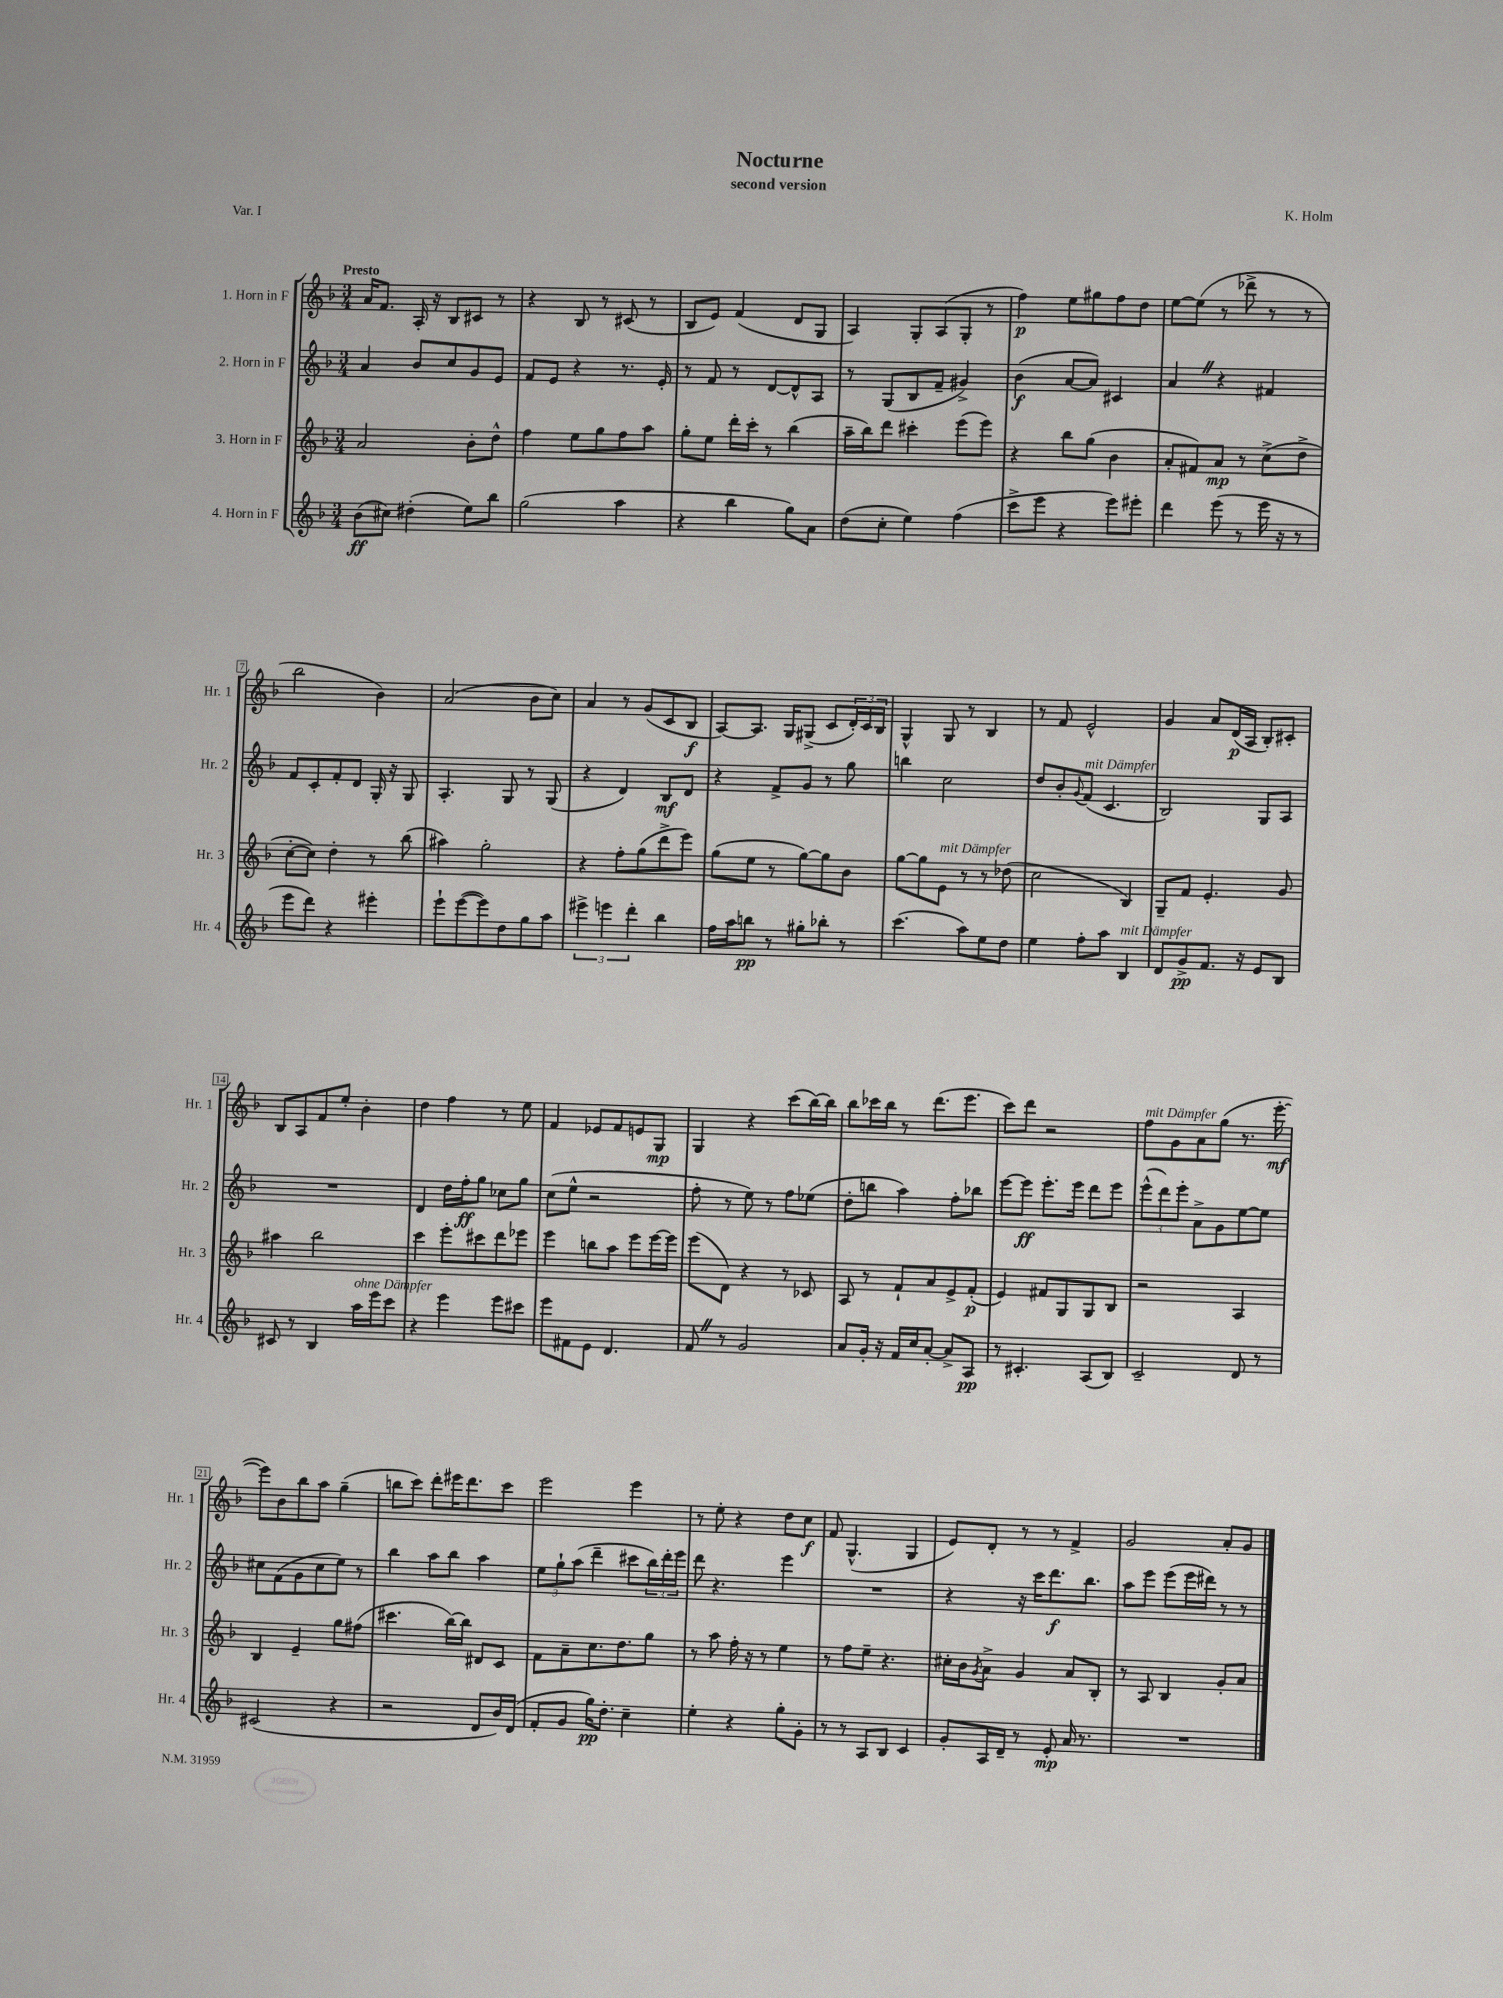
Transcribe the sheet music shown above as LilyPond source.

\header { title = "Nocturne" composer = "K. Holm" subtitle = "second version" piece = "Var. I" }
<<
\new StaffGroup <<
\new Staff = "s0" \with { instrumentName = "1. Horn in F" shortInstrumentName = "Hr. 1" } {
    \clef treble \key f \major \numericTimeSignature \time 3/4 \tempo "Presto"
    a'16 f'8. a16-. r16 bes8 cis'8 r8 |
    r4 bes8 r8 cis'8( r8 |
    bes8 e'8) f'4( d'8 g8 |
    a4) g8-. a8( g8-. r8 |
    f''4\p) e''8 gis''8 f''8 d''8 |
    e''8~ e''8( r8 des'''8-> r8 r8 |
    bes''2 bes'4) |
    a'2( bes'8 c''8) |
    a'4 r8 g'8( c'8 bes8\f |
    a8~) a8. g16 gis8->( c'8 \tuplet 3/2 { d'16-.) c'16 bes16 } |
    g4-^ g8 r8 bes4 |
    r8 f'8 e'2-^ |
    g'4 a'8 d'16\p( a16 bes8-.) cis'8-. |
    bes8 a8 f'8 e''8-. bes'4-. |
    d''4 f''4 r8 e''8 |
    f'4 ees'8 f'8 e'8 g8\mp |
    g4 r4 c'''8( bes''16~) bes''16 |
    bes''8 ces'''16 bes''16 r8 d'''8.( e'''8. |
    c'''8) d'''8 r2 |
    f''8^\markup { \italic "mit Dämpfer" } g'8 a'8 g''8( r8. e'''16~-.\mf |
    e'''8) bes'8 bes''8 a''8 g''4--( |
    b''8 c'''8) d'''8-. eis'''16 d'''8. c'''8 |
    e'''2 e'''4 |
    r8 e''8-. r4 d''8 c''8\f |
    f'8 g4.-^( g4 |
    e'8) d'8-. r8 r8 f'4-> |
    g'2 a'8-. g'8 \bar "|." |
}
\new Staff = "s1" \with { instrumentName = "2. Horn in F" shortInstrumentName = "Hr. 2" } {
    \clef treble \key f \major \numericTimeSignature \time 3/4
    a'4 bes'8 c''8 g'8 e'8 |
    f'8 e'8 r4 r8. e'16-. |
    r8 f'8 r8 d'8~ d'8-^ a8 |
    r8 g8( bes8 f'8-- gis'4->) |
    bes'4\f( a'8~ a'8) cis'4 |
    a'4 \once \override BreathingSign.text = \markup { \musicglyph "scripts.caesura.straight" } \breathe r4 fis'4 |
    f'8 c'8-. f'8-. d'8 g16-. r16 g8 |
    a4.-. g8 r8 g8( |
    r4 d'4) bes8\mf d'8 |
    r4 f'8-> g'8 r8 g''8 |
    b''4 c''2 |
    d''8 bes'8-. \appoggiatura { g'8 } f'8^\markup { \italic "mit Dämpfer" }( c'4. |
    bes2) g8 a8 |
    R2. |
    d'4 d''16 f''16-.\ff g''8 ces''8 g''8 |
    c''8( e''8-^ r2 |
    f''8-. r8 e''8) r8 f''8 ees''8( |
    d''8-. b''8 a''4) f''8-. bes''8 |
    e'''8~ e'''8\ff e'''8.-. e'''16 d'''8 e'''8 |
    \tuplet 3/2 { e'''8-^( d'''8) e'''8-. } a'8-> g'8 e''8~ e''8 |
    cis''8 f'8( g'8 cis''8 e''8) r8 |
    bes''4 a''8 bes''8 a''4 |
    \tuplet 3/2 { e''8 g''8-! a''8( } d'''4-- cis'''8 \tuplet 3/2 { bes''16) d'''16-. e'''16 } |
    d'''8 r4. e'''4 |
    R2. |
    r4 r16 c'''16 d'''8.\f bes''8. |
    a''8 e'''8 e'''8( e'''16 dis'''16) r8 r8 \bar "|." |
}
\new Staff = "s2" \with { instrumentName = "3. Horn in F" shortInstrumentName = "Hr. 3" } {
    \clef treble \key f \major \numericTimeSignature \time 3/4
    a'2 bes'8-. d''8-^ |
    f''4 e''8 g''8 f''8 a''8 |
    g''8-. e''8 d'''16-. c'''16-. r8 bes''4( |
    a''16-- bes''16) d'''8 cis'''4-. e'''8( e'''8) |
    r4 bes''8 g''8( bes'4 |
    a'8-. fis'8) a'8\mp r8 c''8->( d''8-> |
    c''8~-. c''8) d''4-. r8 bes''8( |
    ais''4) g''2-. |
    r4 f''8-. g''8( d'''8-> e'''8) |
    g''8( e''8 r8 g''8~) g''8 bes'8 |
    g''8~ g''8 e'8^\markup { \italic "mit Dämpfer" } r8 r8 des''8( |
    c''2 bes4) |
    g8-- f'8 e'4.-. g'8 |
    ais''4 bes''2 |
    c'''4 e'''8-. cis'''8 d'''8 ees'''8 |
    e'''4 b''8 a''8 e'''8 e'''16~ e'''16 |
    e'''8( d'8) r4 r8 ces'8 |
    a8 r8 f'8-! a'8 e'8-> f'8-.\p( |
    e'4) fis'8 g8 g8 bes8 |
    r2 a4 |
    bes4 e'4-- g''8 fis''8( |
    cis'''4. bes''16~) bes''16 dis'8 c'8 |
    f'8 a'8-- c''8. d''8. g''8 |
    r8 a''8 f''16-. r16 r8 e''4 |
    r8 f''8 e''8-- r4. |
    cis''16-. bes'16 \acciaccatura { g'8 } a'8-> g'4 a'8 bes8-. |
    r8 a8 bes4 g'8-. a'8 \bar "|." |
}
\new Staff = "s3" \with { instrumentName = "4. Horn in F" shortInstrumentName = "Hr. 4" } {
    \clef treble \key f \major \numericTimeSignature \time 3/4
    bes'8\ff( cis''8) dis''4-.( e''8) bes''8 |
    g''2( a''4 |
    r4 bes''4 g''8) a'8 |
    d''8( c''8-. e''4) f''4( |
    c'''8-> e'''8 r4 e'''8) eis'''8-. |
    d'''4 e'''8( r8 e'''16 r16 r8 |
    e'''8 d'''8) r4 eis'''4-. |
    e'''8-! e'''8~( e'''8) d''8 g''8 a''8 |
    \tuplet 3/2 { eis'''4-> e'''4 d'''4-. } bes''4 |
    f''16 a''16 b''8\pp r8 gis''8-. bes''8-. r8 |
    c'''4.( a''8) e''8 d''8 |
    e''4 f''8-. a''8 bes4^\markup { \italic "mit Dämpfer" } |
    d'8 g'8->\pp f'8. r16 e'8 bes8 |
    cis'8 r8 bes4 a''16^\markup { \italic "ohne Dämpfer" } e'''16 c'''8 |
    r4 e'''4 e'''8 cis'''8 |
    e'''8 fis'8 e'8 d'4. |
    f'8 \once \override BreathingSign.text = \markup { \musicglyph "scripts.caesura.straight" } \breathe r8 g'2 |
    a'8 g'16-. r16 f'16 c''16 a'8~-. a'8-> a8\pp |
    r8 cis'4.-. a8( bes8) |
    c'2-- d'8 r8 |
    cis'2( r4 |
    r2 d'8 bes'16) d'16( |
    f'8-. g'8 g''16\pp) d''8.-. c''4-- |
    e''4-. r4 g''8-. g'8-. |
    r8 r8 a8 bes8 c'4 |
    g'8-. a16 d'16-- r8 e'8-.\mp a'16 r8. |
    R2. \bar "|." |
}
>>
>>
\layout { \context { \Score \override BarNumber.stencil = #(make-stencil-boxer 0.1 0.3 ly:text-interface::print) } }
